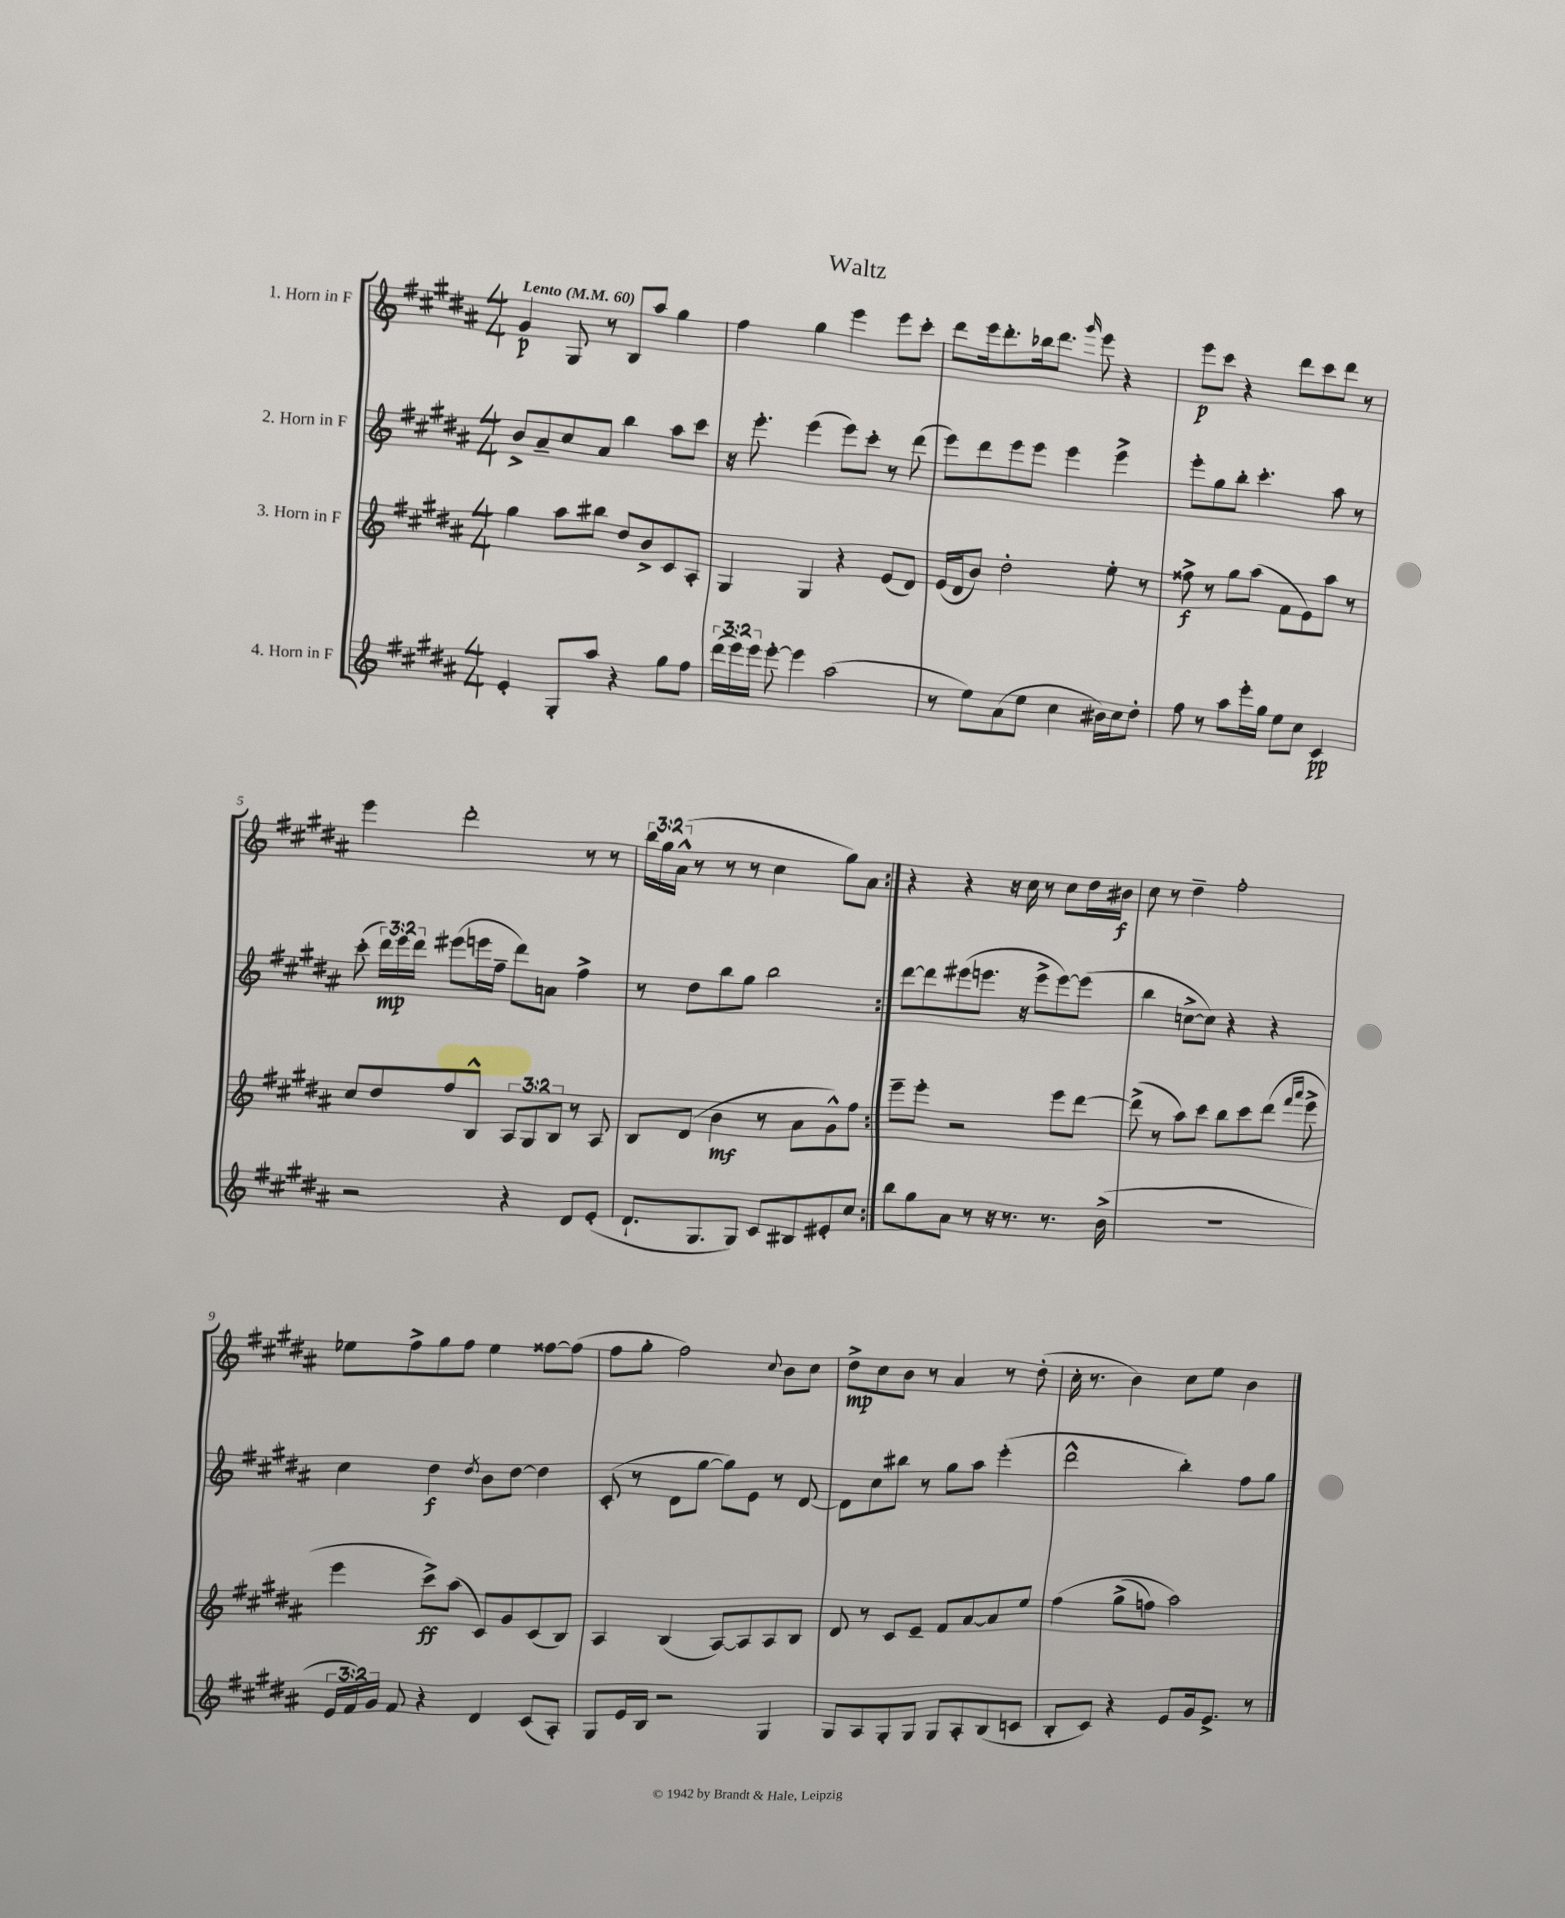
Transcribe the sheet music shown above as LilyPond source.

\header { title = "Waltz" }
<<
\new StaffGroup <<
\new Staff = "s0" \with { instrumentName = "1. Horn in F" } {
    \clef treble \key b \major \numericTimeSignature \time 4/4 \override Staff.TupletNumber.text = #tuplet-number::calc-fraction-text \tempo "Lento" 4 = 60
    \autoBeamOff \repeat volta 2 { gis'4\p gis8 r8 b8[ ais''8] gis''4 |
    fis''4 gis''4 e'''4 e'''8[ cis'''8]-. |
    dis'''8[ e'''16 dis'''8.-. bes''16 dis'''8.] \grace { gis'''16 } e'''8 r4 |
    e'''8[\p cis'''8] r4 dis'''8[ cis'''8 dis'''8] r8 |
    e'''4 dis'''2-. r8 r8 |
    \tuplet 3/2 { b''16[ gis''16 ais'16]-^( } r8 r8 r8 cis''4 gis''8[) ais'8] | }
    r4 r4 r16 cis''16 r8 cis''8[ dis''16 bis'16]\f |
    cis''8 r8 dis''4-- fis''2-. |
    ees''8[ fis''8-> gis''8 fis''8] ees''4 fisis''8[~ fisis''8]( |
    fis''8[ gis''8]-. fis''2) \appoggiatura { cis''8 } b'8[ cis''8] |
    dis''8[->\mp cis''8 b'8] r8 ais'4 r8 dis''8-.( |
    cis''16-. r8. b'4) cis''8[ e''8] b'4 \bar "|." |
}
\new Staff = "s1" \with { instrumentName = "2. Horn in F" } {
    \clef treble \key b \major \numericTimeSignature \time 4/4 \override Staff.TupletNumber.text = #tuplet-number::calc-fraction-text
    \autoBeamOff \repeat volta 2 { b'8[-> ais'8-- cis''8 ais'8] b''4 ais''8[ cis'''8] |
    r16 e'''8.-. e'''4( e'''8[) cis'''8]-. r8 dis'''8( |
    e'''8[) dis'''8 e'''8 e'''8] e'''4 e'''4-> |
    e'''8[-. gis''8 b''8]-. cis'''4.-. ais''8 r8 |
    cis'''8-.( \tuplet 3/2 { dis'''16[\mp) e'''16 dis'''16] } eis'''8[( e'''16 fis''16]-- dis'''8[) a'8] fis''4-> |
    r8 dis''8[ b''8 gis''8] b''2 | }
    dis'''8[~ dis'''8 eis'''8( e'''8.] r16 e'''8[-> e'''8~) e'''8]( |
    b''4 c''8[~-> c''8]) r4 r4 |
    cis''4 dis''4\f \acciaccatura { dis''8 } b'8[ dis''8]~ dis''4 |
    cis'8-.( r8 dis'8[ gis''8]~ gis''8[) e'8] r8 dis'8~ |
    dis'8[ cis''8 bis''8] r8 gis''8[ ais''8] e'''4-.( |
    dis'''2-^ b''4-.) fis''8[ gis''8] \bar "|." |
}
\new Staff = "s2" \with { instrumentName = "3. Horn in F" } {
    \clef treble \key b \major \numericTimeSignature \time 4/4 \override Staff.TupletNumber.text = #tuplet-number::calc-fraction-text
    \autoBeamOff \repeat volta 2 { gis''4 ais''8[ bis''8] dis''8[ b'8-> cis'8 ais8]-. |
    gis4 gis4 r4 e'8[( dis'8]) |
    e'16[( dis'16 b'8]) dis''2-. e''8-. r8 |
    fisis''8->\f r8 gis''8[ ais''8]( fis'8[ e'8) ais''8] r8 |
    cis''8[ dis''8 fis''8 b8]-^ \tuplet 3/2 { ais8[ gis8 b8] } r8 ais8 |
    b8[ dis'8]( b'4\mf r8 ais'8[ gis'8-^) fis''8] | }
    e'''8[-- e'''8]-. r2 e'''8[ dis'''8]~ |
    dis'''8->( r8 ais''8[) cis'''8] b''8[ cis'''8 dis'''8]( \grace { fis'''16[ ais'''16] } e'''8-> |
    e'''4 cis'''8[->\ff) ais''8]( cis'8[) gis'8 cis'8( b8]) |
    ais4 b4( ais8[~) ais8 ais8 b8] |
    dis'8 r8 cis'8[ e'8]-- fis'8[ ais'8~ ais'8 e''8] |
    fis''4\( gis''8[->( f''8]) ais''2\) \bar "|." |
}
\new Staff = "s3" \with { instrumentName = "4. Horn in F" } {
    \clef treble \key b \major \numericTimeSignature \time 4/4 \override Staff.TupletNumber.text = #tuplet-number::calc-fraction-text
    \autoBeamOff \repeat volta 2 { e'4-. gis8[-. ais''8] r4 gis''8[ fis''8] |
    \tuplet 3/2 { dis'''16[( e'''16) e'''16] } e'''8~-. e'''4 ais''2( |
    r8 e''8[) ais'8( e''8] cis''4 bis'16[) cis''16 dis''8]-. |
    fis''8 r8 ais''8[ e'''16-. gis''16] e''8[ cis''8] cis'4\pp |
    r2 r4 dis'8[ e'8]-.( |
    dis'8.[-! gis8. gis8]) cis'8[ bis8 eis'8-. cis''8] | }
    b''8[ gis''8 ais'8] r8 r16 r8. r8. b'16->( |
    R1 |
    \tuplet 3/2 { e'16[ fis'16) gis'16] } fis'8 r4 dis'4 cis'8[( ais8]-.) |
    gis8[ e'16 b16] r2 gis4 |
    gis8[ ais8 gis8-. gis8] gis8[ ais8-. b8( c'8] |
    b8[-. cis'8]) r4 e'8[ gis'16 e'8.]-> r8 \bar "|." |
}
>>
>>
